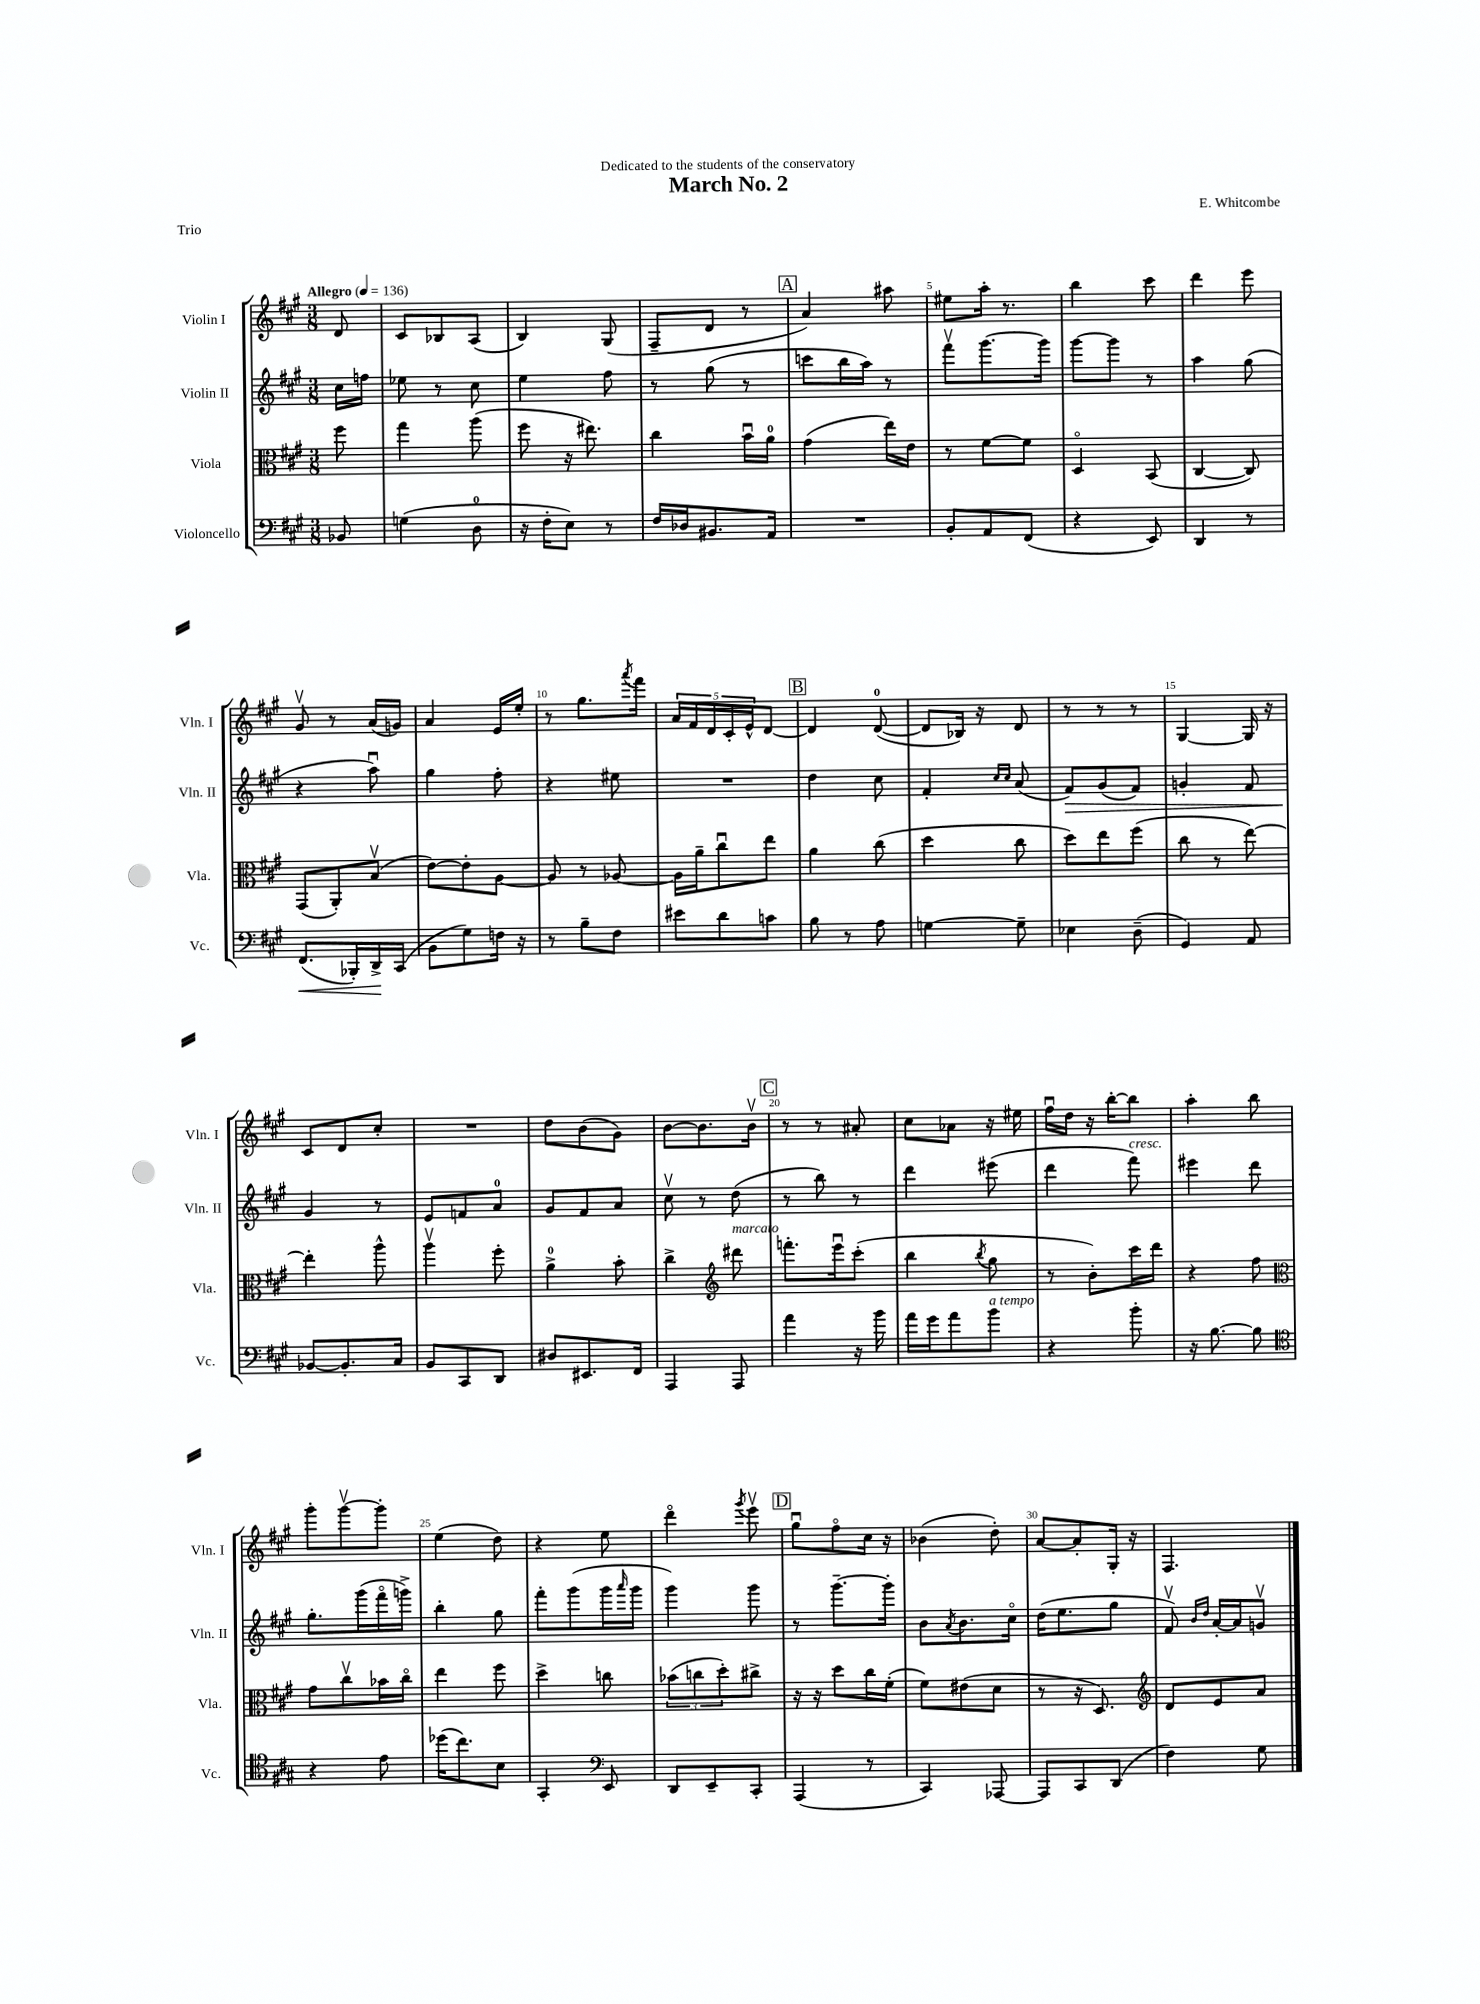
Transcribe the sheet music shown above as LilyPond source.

\header { title = "March No. 2" composer = "E. Whitcombe" dedication = "Dedicated to the students of the conservatory" piece = "Trio" }
<<
\new StaffGroup <<
\new Staff = "s0" \with { instrumentName = "Violin I" shortInstrumentName = "Vln. I" } {
    \clef treble \key a \major \numericTimeSignature \time 3/8 \partial 8 \tempo "Allegro" 4 = 136
    d'8 |
    cis'8 bes8 a8( |
    b4) gis8( |
    fis8-- d'8 r8 |
    \mark \markup { \box "A" } a'4) ais''8 |
    eis''8 a''16-. r8. |
    b''4 cis'''8 |
    d'''4 e'''8 |
    gis'8\upbow r8 a'16( g'16) |
    a'4 e'16 e''16-. |
    r8 gis''8. \acciaccatura { a'''8 } fis'''16 |
    \tuplet 5/4 { a'16 fis'16 d'16 cis'16-. e'16-^ } d'8~ |
    \mark \markup { \box "B" } d'4 d'8-0~( |
    d'8 bes16) r16 d'8 |
    r8 r8 r8 |
    gis4~ gis16 r16 |
    cis'8 d'8 cis''8-. |
    R4. |
    d''8 b'8( gis'8) |
    b'8~ b'8. b'16\upbow |
    \mark \markup { \box "C" } r8 r8 ais'8-. |
    cis''8 aes'8 r16 eis''16 |
    fis''16\downbow d''16 r16 b''16~-. b''8 |
    a''4-. b''8 |
    gis'''8-. gis'''8~\upbow gis'''8-. |
    e''4( d''8) |
    r4 e''8 |
    d'''4\flageolet \acciaccatura { gis'''8 } e'''8\upbow |
    \mark \markup { \box "D" } gis''8\downbow fis''8\flageolet cis''16 r16 |
    bes'4( d''8-.) |
    a'8~ a'8-. gis16-. r16 |
    fis4. \bar "|." |
}
\new Staff = "s1" \with { instrumentName = "Violin II" shortInstrumentName = "Vln. II" } {
    \clef treble \key a \major \numericTimeSignature \time 3/8 \partial 8
    cis''16 f''16 |
    ees''8 r8 cis''8 |
    e''4 fis''8 |
    r8 gis''8( r8 |
    \mark \markup { \box "A" } c'''8 b''16 a''16) r8 |
    fis'''8\upbow gis'''8.~ gis'''16 |
    gis'''8~ gis'''8 r8 |
    a''4 gis''8( |
    r4 a''8\downbow) |
    gis''4 fis''8-. |
    r4 eis''8 |
    R4. |
    \mark \markup { \box "B" } d''4 cis''8 |
    fis'4-. \grace { cis''16 cis''16 } a'8( |
    fis'8\>) gis'8( fis'8) |
    g'4-. fis'8 |
    gis'4\! r8 |
    e'8 f'8 a'8-0 |
    gis'8 fis'8 a'8 |
    cis''8\upbow r8 d''8( |
    \mark \markup { \box "C" } r8 b''8) r8 |
    d'''4 eis'''8( |
    d'''4 fis'''8^\markup { \italic "cresc." }) |
    eis'''4 d'''8 |
    gis''8.-. gis'''16( fis'''16\flageolet g'''16->) |
    b''4-. gis''8 |
    fis'''8-. gis'''8( gis'''16 \grace { a'''16 } gis'''16 |
    gis'''4) gis'''8 |
    \mark \markup { \box "D" } r8 gis'''8.~-- gis'''16-. |
    b'8 \acciaccatura { a'8 } b'8. cis''16\flageolet |
    d''16( e''8. gis''8 |
    fis'8\upbow) \grace { b'16 d''16 } a'16~-. a'16 g'8\upbow \bar "|." |
}
\new Staff = "s2" \with { instrumentName = "Viola" shortInstrumentName = "Vla." } {
    \clef alto \key a \major \numericTimeSignature \time 3/8 \partial 8
    fis''8 |
    gis''4 a''8( |
    fis''8 r16 eis''8.) |
    cis''4 b'16\downbow a'16-0 |
    \mark \markup { \box "A" } gis'4( e''16) e'16 |
    r8 fis'8~ fis'8 |
    d4\flageolet b,8( |
    cis4~ cis8) |
    gis,8( a,8-.) b8\upbow( |
    e'8~) e'8-. a8~ |
    a8 r8 aes8~ |
    aes16 a'16-- cis''8\downbow e''8 |
    \mark \markup { \box "B" } a'4 cis''8( |
    d''4 cis''8 |
    d''8) e''8 fis''8( |
    cis''8 r8 e''8~) |
    e''4-. a''8-^ |
    a''4\upbow fis''8-. |
    a'4-0-> b'8-. |
    cis''4-> \clef treble dis'''8^\markup { \italic "marcato" } |
    \mark \markup { \box "C" } f'''8.-. e'''16\downbow cis'''8-.( |
    b''4 \acciaccatura { b''8 } gis''8 |
    r8 b'8-.) cis'''16 d'''16 |
    r4 fis''8 |
    \clef alto gis'8 cis''8\upbow bes'16 cis''16\flageolet |
    e''4 fis''8 |
    d''4-> c''8 |
    \tuplet 3/2 { bes'8( c''8 d''8-.) } cis''8-> |
    \mark \markup { \box "D" } r16 r16 d''8 cis''16 fis'16-.( |
    fis'8) eis'8( d'8 |
    r8 r16 d8.) |
    \clef treble d'8 e'8 a'8 \bar "|." |
}
\new Staff = "s3" \with { instrumentName = "Violoncello" shortInstrumentName = "Vc." } {
    \clef bass \key a \major \numericTimeSignature \time 3/8 \partial 8
    bes,8 |
    g4( d8-0 |
    r16 fis16-. e8) r8 |
    fis16 des16 bis,8. a,16 |
    \mark \markup { \box "A" } R4. |
    b,8-. a,8 fis,8( |
    r4 e,8) |
    d,4 r8 |
    fis,8.\<( bes,,16-.) d,16->\! cis,16( |
    b,8 gis8) f16 r16 |
    r8 b8-- fis8 |
    eis'8 d'8 c'8 |
    \mark \markup { \box "B" } b8 r8 a8 |
    g4~ g8-- |
    ees4 d8--( |
    gis,4) a,8 |
    bes,8~ bes,8.-. cis16 |
    b,8 cis,8 d,8 |
    dis8 eis,8. fis,16 |
    a,,4 a,,8 |
    \mark \markup { \box "C" } a'4 r16 b'16 |
    a'16 gis'16 a'8 b'8^\markup { \italic "a tempo" } |
    r4 b'8-. |
    r16 b8.~ b8 |
    \clef tenor r4 e'8 |
    des''16( cis''8.) b8 |
    gis,4-. \clef bass e,8 |
    d,8 e,8-- cis,8-. |
    \mark \markup { \box "D" } a,,4( r8 |
    cis,4) aes,,8~ |
    aes,,8 cis,8 d,8( |
    fis4) gis8 \bar "|." |
}
>>
>>
\layout { \context { \Score \override BarNumber.break-visibility = ##(#f #t #t) barNumberVisibility = #(every-nth-bar-number-visible 5) } }
